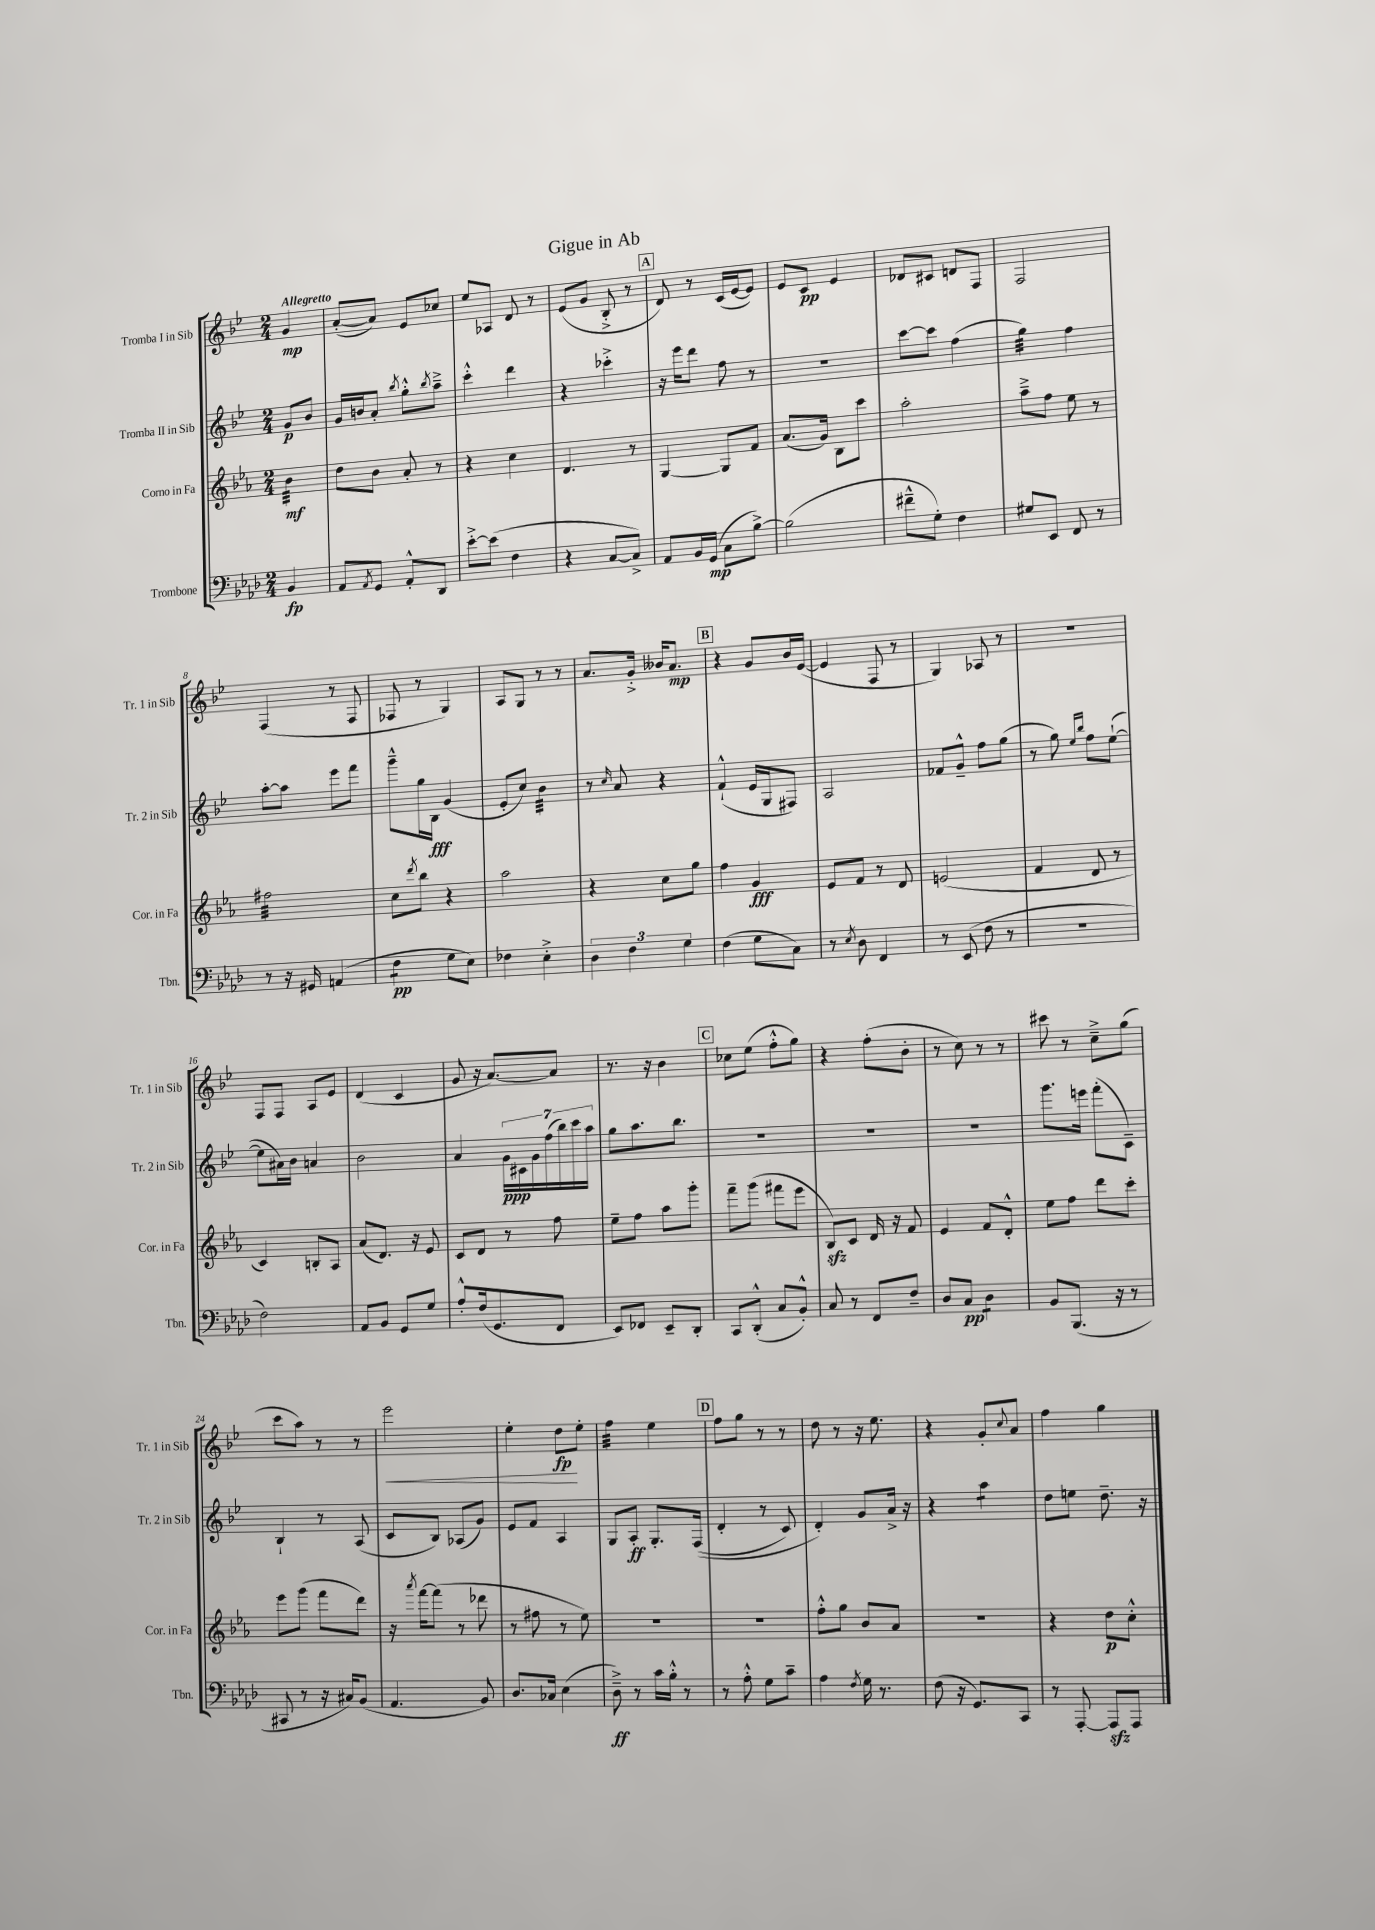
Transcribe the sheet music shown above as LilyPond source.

\header { title = "Gigue in Ab" }
<<
\new StaffGroup <<
\new Staff = "s0" \with { instrumentName = "Tromba I in Sib" shortInstrumentName = "Tr. 1 in Sib" } {
    \clef treble \key bes \major \numericTimeSignature \time 2/4 \partial 4 \tempo "Allegretto"
    g'4\mp |
    a'8~-.( a'8) ees'8 ces''8 |
    ees''8 aes8 d'8 r8 |
    ees'8( g'8 bes8-.-> r8 |
    \mark \markup { \box "A" } d'8) r8 c'16( ees'16~ ees'8) |
    ees'8 c'8\pp ees'4 |
    des'8 cis'8 d'8 f8 |
    f2 |
    f4( r8 f8 |
    fes8 r8 g4) |
    a8 g8 r8 r8 |
    a'8. g'16-.-> beses'16 a'8.\mp |
    \mark \markup { \box "B" } r4 g'8 bes'16 ees'16~( |
    ees'4 f8 r8 |
    g4) aes8 r8 |
    r2 |
    f8 f8 a8 ees'8 |
    d'4( c'4 |
    g'8 r16 a'8.~) a'8 |
    r8. r16 bes'4 |
    \mark \markup { \box "C" } ces''8 ees''8( f''8-.-^ g''8) |
    r4 f''8-.( bes'8-. |
    r8 c''8) r8 r8 |
    cis'''8 r8 c''8---> g''8( |
    c'''8 a''8) r8 r8 |
    ees'''2\< |
    ees''4-. d''8\fp\! ees''8-. |
    f''4:32 ees''4 |
    \mark \markup { \box "D" } f''8 g''8 r8 r8 |
    d''8 r8 r16 ees''8. |
    r4 g'8-. \appoggiatura { c''8 } a'8 |
    f''4 g''4 \bar "|." |
}
\new Staff = "s1" \with { instrumentName = "Tromba II in Sib" shortInstrumentName = "Tr. 2 in Sib" } {
    \clef treble \key bes \major \numericTimeSignature \time 2/4 \partial 4
    g'8\p bes'8 |
    g'16 b'16 a'8-. \acciaccatura { bes''8 } g''8-.-^ \acciaccatura { bes''8 } a''8---> |
    c'''4-.-^ d'''4 |
    r4 ces'''4-.-> |
    \mark \markup { \box "A" } r16 ees'''16 d'''8 f''8 r8 |
    r2 |
    c'''8~ c'''8 f''4( |
    g''4:32) f''4 |
    a''8~-. a''8 ees'''8 f'''8 |
    g'''8---^ g''16 bes16\fff g'4( |
    ees'8-. c''8) bes'4:32 |
    r8 \grace { c''16 } a'8 r4 |
    \mark \markup { \box "B" } f'4-!-^( ees'16 g16 fis8) |
    a2 |
    fes'8 g'8---^ f''8 g''8( |
    r8 g''8) \grace { ees''16 bes''16 } f''8 ees''8~-!( |
    ees''8 ais'16) bes'16 a'4 |
    bes'2 |
    a'4 \tuplet 7/4 { g'16\ppp cis'16 g'16 f''16( bes''16) c'''16 a''16 } |
    g''8 a''8. bes''8. |
    \mark \markup { \box "C" } R2 |
    R2 |
    R2 |
    g'''8. e'''16 f'''8-.( c'8--) |
    bes4-! r8 a8( |
    c'8 bes8) aes8( g'8) |
    ees'8 f'8 a4 |
    g8 a8-.\ff g8.-. f16(\( |
    \mark \markup { \box "D" } d'4-. r8 c'8) |
    d'4-.\) g'8 a'16-> r16 |
    r4 a''4:8 |
    d''8 e''8 d''8.-- r16 \bar "|." |
}
\new Staff = "s2" \with { instrumentName = "Corno in Fa" shortInstrumentName = "Cor. in Fa" } {
    \clef treble \key ees \major \numericTimeSignature \time 2/4 \partial 4
    bes'4:32\mf |
    d''8 bes'8 aes'8-. r8 |
    r4 c''4 |
    d'4. r8 |
    \mark \markup { \box "A" } g4~ g8 f'8 |
    aes'8.( g'16) bes8 c'''8 |
    aes''2-. |
    aes''8---> f''8 ees''8 r8 |
    fis''2:32 |
    c''8 \acciaccatura { d'''8 } bes''8 r4 |
    aes''2 |
    r4 c''8 g''8 |
    \mark \markup { \box "B" } f''4 g'4\fff |
    ees'8 f'8 r8 d'8 |
    e'2( |
    f'4 d'8 r8 |
    c'4) b8-. aes8 |
    aes'8( d'8.) r16 ees'8 |
    c'8 d'8 r8 f''8 |
    ees''8-- f''8 aes''8 g'''8-. |
    \mark \markup { \box "C" } f'''8-- g'''8( fis'''8 ees'''8 |
    bes8\sfz) c'8 d'16 r16 f'8 |
    ees'4 f'8 d'8-.-^ |
    ees''8 f''8 d'''8 c'''8-. |
    ees'''8 g'''8( f'''8 d'''8) |
    r16 \acciaccatura { aes'''8 } f'''16~ f'''8( r8 des'''8 |
    r8 fis''8 r8 ees''8) |
    r2 |
    \mark \markup { \box "D" } R2 |
    f''8-.-^ g''8 bes'8 aes'8 |
    R2 |
    r4 d''8\p c''8-.-^ \bar "|." |
}
\new Staff = "s3" \with { instrumentName = "Trombone" shortInstrumentName = "Tbn." } {
    \clef bass \key aes \major \numericTimeSignature \time 2/4 \partial 4
    bes,4\fp |
    aes,8 \acciaccatura { aes,8 } g,8 aes,8-.-^ des,8 |
    ees'8~-.-> ees'8( f4 |
    r4 c8~ c8->) |
    \mark \markup { \box "A" } aes,8 bes,16 g,16\mp( c8 bes8~->) |
    bes2( |
    fis'8---^ g8-.) f4 |
    gis8 ees,8 f,8 r8 |
    r8 r16 gis,16 a,4( |
    f4:8\pp g8 ees8) |
    fes4 ees4-.-> |
    \tuplet 3/2 { des4 f4 g4 } |
    \mark \markup { \box "B" } f4( g8 c8) |
    r8 \acciaccatura { ees8 } des8 f,4 |
    r8 ees,8( f8 r8 |
    R2 |
    f2) |
    aes,8 bes,8 g,8 g8 |
    aes8-.-^ f16( g,8. f,8 |
    ees,8) fes,8 ees,8-- des,8-. |
    \mark \markup { \box "C" } c,8 des,8-.-^( c8 bes,8-.-^) |
    c8 r8 f,8 f8-- |
    des8 c8\pp des4:8 |
    bes,8 bes,,8.( r16 r8 |
    cis,8 r8 r16 cis16) bes,8( |
    aes,4. bes,8) |
    des8. ces16 ees4( |
    des8--->\ff) r8 c'16 bes16-.-^ r8 |
    \mark \markup { \box "D" } r8 aes8-.-^ g8 c'8-- |
    aes4 \acciaccatura { f8 } g16 r8. |
    f8( r16 g,8.) c,8 |
    r8 aes,,8~-. aes,,8\sfz aes,,8 \bar "|." |
}
>>
>>
